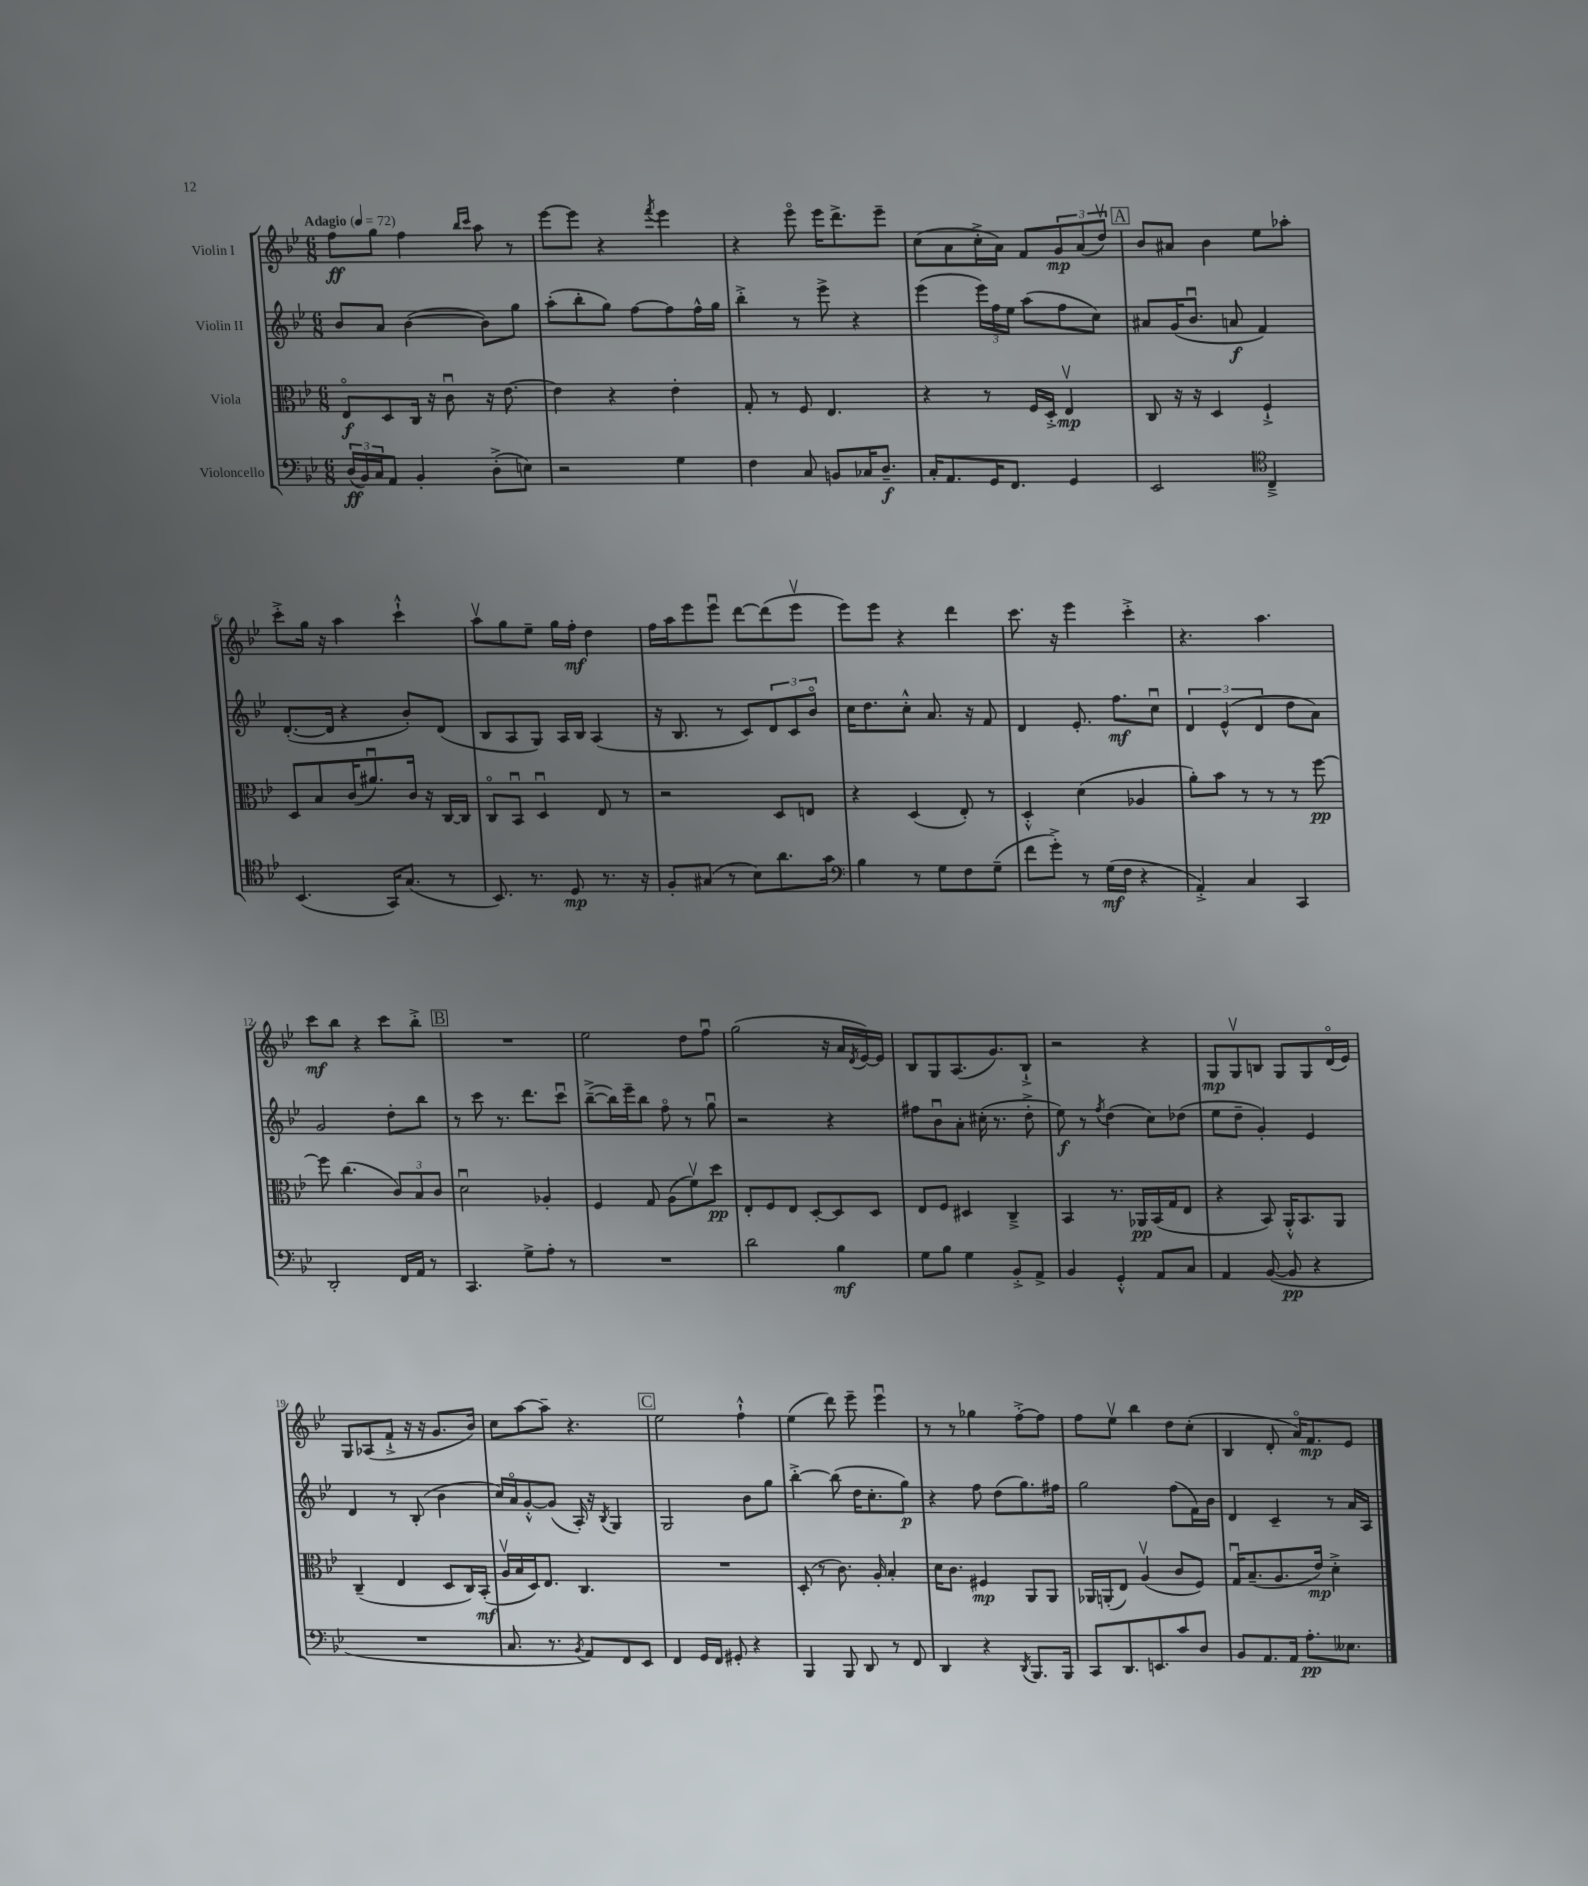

**kern	**kern	**kern	**kern
*staff4	*staff3	*staff2	*staff1
*clefF4	*clefC3	*clefG2	*clefG2
*k[b-e-]	*k[b-e-]	*k[b-e-]	*k[b-e-]
*M6/8	*M6/8	*M6/8	*M6/8
*MM72	*MM72	*MM72	*MM72
(24D/LL	8E-o/L	8b-/L	8ff\L
24BB-/)	.	.	.
24C/J	.	.	.
8AA/J	8D/	8a/J	8gg\J
4BB-'/	16C/Jk	([4b-\	4ff\
.	16r	.	.
.	8cu\	.	.
.	.	.	16qqbb-/LL
.	.	.	16qqccc/JJ
(8D'^\L	16r	8b-\]L)	8aa\
.	[8.e-\	.	.
8E\J)	.	8gg\J	8r
=	=	=	=
2r	4e-\]	(8aa'\L	[8eee-\L
.	.	8bb-'\	8eee-\]J
.	4r	8gg\J)	4r
.	.	[8ff\L	.
.	.	.	8qfff/
4G\	4e-'\	8ff\]	4eee-\
.	.	16ff^^\L	.
.	.	16gg\JJ	.
=	=	=	=
4F\	8G'/	4bb-'^\	4r
.	8r	.	.
8C/	8F/	8r	8eee-o\
8BB/L	4.E-/	8eee-^\	16eee-\LK
.	.	.	8.ddd^\
16C-/K	.	4r	.
8.D~/J	.	.	.
.	.	.	8eee-~\J
=	=	=	=
16C'/LK	4r	(4eee-\	(8cc\L
8.AA/	.	.	.
.	.	.	8a\
16GG/K	8r	24eee-\LL)	16cc'^\L
.	.	24ff\	.
8.FF/J	.	.	16a\JJ)
.	.	24ee-\JJ	.
.	16F/LL	(8aa\L	8f/L
.	16D'^/JJ	.	.
4GG/	4E-v/	8ff\	12g/
.	.	.	(12a/
.	.	8cc\J)	.
.	.	.	12ddv/J)
=	=	=	=
2EE-/	8C/	8a#/L	8b-/L
.	16r	(16g/K	8a#/J
.	16r	8.b-u/J	.
.	4D/	.	4b-\
.	.	8a/	.
*clefC4	*	*	*
4C~^/	4F`^/	4f/)	8ee-\L
.	.	.	8aa-'\J
=	=	=	=
(4.BB-/	8D/L	([8.d'/L	8ccc'^\L
.	8B-/	.	16gg\Jk
.	.	16d/]Jk	16r
.	(16c/K	4r	4aa\
.	8.a#u/)	.	.
16GG/LK)	.	.	.
(8.G/J	.	.	.
.	16c/Jk	8b-'/L)	4ccc`^^\
.	16r	.	.
8r	[16C/LL	(8d/J	.
.	16C/]JJ	.	.
=	=	=	=
8.BB-/)	8Co/L	8B-/L	8aav\L
.	8BB-u/J	8A/	8gg\
8.r	.	.	.
.	4Du/	8G/J)	8ee-~\J
8D/	.	16A/LL	16gg\LL
.	.	16B-/JJ	16ff'\JJ
8.r	8E-/	(4A/	4dd\
.	8r	.	.
16r	.	.	.
=	=	=	=
8F'/L	2r	16r	16ff\LL
.	.	8.B-/	16aa\J
(8G#/J	.	.	8eee-\
8r	.	8r	8eee-u\J
8B-\L)	.	8c/L)	[8ddd\L
8.a\	8D/L	12d/	(8ddd\]
.	.	12c/	.
.	8E/J	.	8eee-v\J
.	.	12b-o/J	.
16g\Jk	.	.	.
=	=	=	=
*clefF4	*	*	*
4B-\	4r	16cc\LK	8eee-\L)
.	.	8.dd\	.
.	.	.	8eee-\J
8r	(4D/	8cc'^^\J	4r
8G\L	.	8.a/	.
8F\	8E-'/)	.	4ddd\
.	.	16r	.
(8G~\J	8r	8f/	.
=	=	=	=
8f\L	4D'^^/	4d/	8.ccc\
8g'^\J)	.	.	.
.	.	.	16r
8r	(4d\	8.e-'/	4eee-\
(16G\LL	.	.	.
16F\JJ	.	8.ff\L	.
4r	4A-/	.	4ccc'^\
.	.	8ccu\J	.
=	=	=	=
4AA'^/)	8a'\L)	6d/	4.r
.	8b-\J	.	.
.	.	(6e-^^/	.
4C/	8r	.	.
.	.	6d/	.
.	8r	.	4.aa\
4CC/	8r	8dd\L	.
.	[8ff\	8a\J)	.
=	=	=	=
2DD'/	8ff\]	2g/	8ccc\L
.	(4.cc\	.	8bb-\J
.	.	.	4r
16FF/LL	12c/L)	8dd'\L	8ccc\L
16AA/JJ	.	.	.
.	12B-/	.	.
8r	.	8bb-\J	8bb-'^\J
.	12c/J	.	.
=	=	=	=
4.CC/	2du\	8r	2.r
.	.	8ccc\	.
.	.	8.r	.
8G^\L	.	.	.
.	.	8.ddd\L	.
8A'\J	4A-'/	.	.
8r	.	8cccu\J	.
=	=	=	=
2.r	4F/	([8bb-~^\L	2ee-\
.	.	16bb-\]L)	.
.	.	16eee-~\J	.
.	8G/	8bb-\J	.
.	(8A\L	8ffo\	.
.	8fv\)	8r	8dd\L
.	8dd\J	8ggu\	8ffu\J
=	=	=	=
2d\	8E-'/L	2r	(2gg\
.	8F/	.	.
.	8E-/J	.	.
.	[8D'/L	.	.
4B-\	8D/]	4r	16r
.	.	.	16a/LL
.	.	.	8qd/
.	8D/J	.	[16e-/)
.	.	.	16e-/]JJ
=	=	=	=
8G\L	8E-/L	8ff#\L	8B-/L
8B-\J	8F/J	8b-u\	8G/
4G\	4D#/	8a'\J	(8.A/
.	.	(16cc#'\	.
.	.	8.r	8.g/)
8BB-'^/L	4C~^/	.	.
8AA^/J	.	8dd'^\	8B-`^/J
=	=	=	=
4BB-/	4BB-/	8ee-\)	2r
.	.	8r	.
.	.	8qff/	.
4GG'^^/	8.r	(4dd\	.
.	16AA-/LL	.	.
8AA/L	(16BB-/	8cc\L)	4r
.	16G/J	.	.
8C/J	8E-/J	(8dd-\J	.
=	=	=	=
4AA/	4r	8ee-\L	8G/L
.	.	8dd~\J	8Gv/
([8BB-/	8BB-/)	4g'/)	8B/J
8BB-/]	16AA'^^/LK	.	8G/L
.	8.BB-/	.	.
4r	.	4e-/	8G/
.	8AA/J	.	(16do/L
.	.	.	16e-/JJ)
=	=	=	=
2.r	(4C~/	4d/	8G/L
.	.	.	(8A-/
.	4E-/	8r	8f`^/J
.	.	(8B-'/	16r
.	.	.	16r
.	8D/L	4b-\	8.g/L
.	16C/L)	.	.
.	(16BB-'/JJ	.	16b-/Jk)
=	=	=	=
8.C/	16Av/LL	16cc/LL)	8cc\L
.	16B-/	16ao/J	.
.	16D/J)	[8g'^^/	[8aa\
8.r	8.E-/J	.	.
.	.	(8g/]J	8aa~\]J
8qBB-/	.	.	.
8AA/L)	4.C/	16A'/)	4.r
.	.	16r	.
.	.	8qB-/	.
8FF/	.	4G/	.
8EE-/J	.	.	.
=	=	=	=
4FF/	2.r	2G/	2ee-\
16GG/LL	.	.	.
16FF/JJ	.	.	.
8GG#'/	.	.	.
4r	.	8b-\L	4ff`^^\
.	.	8gg\J	.
=	=	=	=
4BBB-/	(8D'/	[4bb-'^\	(4ee-\
.	8r	.	.
8BBB-/	8.c\)	(8bb-\]	8ddd\)
8DD/	.	16dd\LK	8eee-~\
.	16A'/	8.cc'\	.
8r	4B-'/	.	4eee-u\
8FF/	.	8gg\J)	.
=	=	=	=
4DD/	16d\LK	4r	8r
.	8.c\J	.	.
.	.	.	8r
4r	4F#/	8ff\	4gg-\
.	.	(8dd\L	.
8qDD/	.	.	.
8.BBB-/L	8AA/L	8.gg\)	[8ff'^\L
.	8AA/J	.	8ff\]J
16BBB-/Jk	.	16ff#\Jk	.
=	=	=	=
8CC/L	16AA-/LL	2gg\	8ff\L
.	(16AA'/J	.	.
8.DD/	8E-/J)	.	8ee-v\J
.	(4Av/	.	4bb-\
8.EE/	.	.	.
8c/	8c/L	(8ff\L	8dd\L
8D/J	8F/J)	16f\L)	(8cc'\J
.	.	16b-\JJ	.
=	=	=	=
8BB-/L	16Gu/LK	4d/	4B-/
.	(8.B-~/	.	.
8.AA/	.	.	.
.	8.A/	4c~/	8d'/
16AA/Jk	.	.	.
8.A'\L	.	.	16ao/LK)
.	16e-/Jk)	.	8.f/
.	4d'^\	8r	.
8.E--\J	.	.	.
.	.	16a/LL	8e-/J
.	.	16A/JJ	.
==	==	==	==
*-	*-	*-	*-
